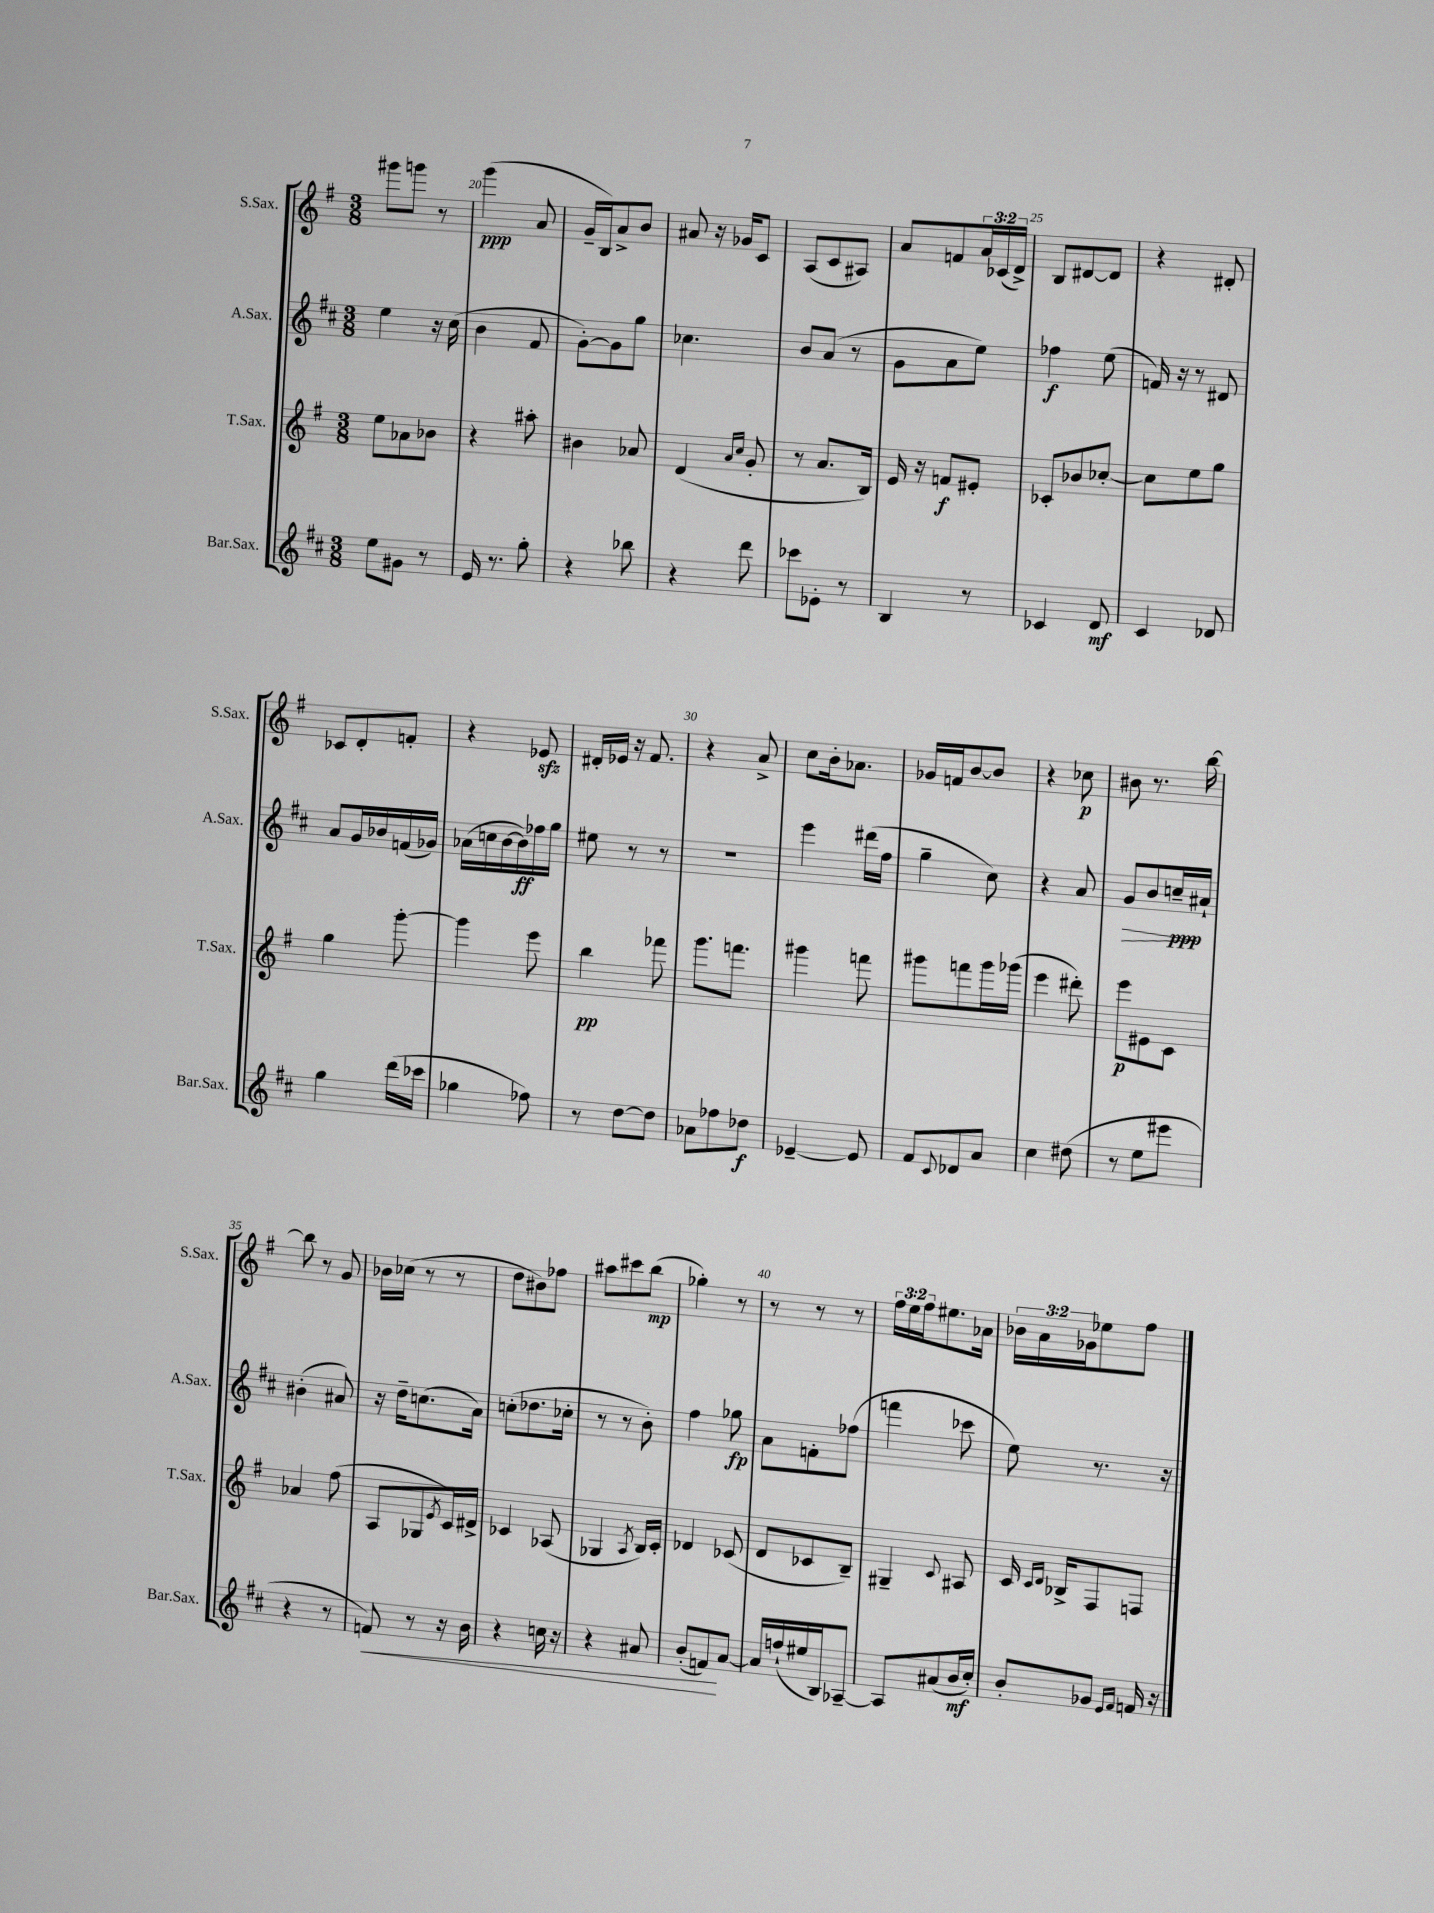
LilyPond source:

<<
\new StaffGroup <<
\new Staff = "s0" \with { instrumentName = "S.Sax." shortInstrumentName = "S.Sax." } {
    \clef treble \key g \major \numericTimeSignature \time 3/8 \override Staff.TupletNumber.text = #tuplet-number::calc-fraction-text
    gis'''8 g'''8 r8 |
    g'''4\ppp( a'8 |
    g'16-- b16) a'8-> b'8 |
    ais'8 r16 ges'16 c'8 |
    a8( c'8 ais8) |
    a'8 f'8 \tuplet 3/2 { a'16 ces'16( d'16->) } |
    b8 dis'8~ dis'8 |
    r4 dis'8-. |
    ces'8 d'8-. f'8-. |
    r4 ees'8\sfz |
    dis'16-. ees'16 r16 fis'8. |
    r4 a'8-> |
    c''8 b'16-. aes'8. |
    ges'16 f'16 b'8~ b'8 |
    r4 ces''8\p |
    bis'8 r8. b''16~ |
    b''8 r8 g'8 |
    bes'16 ces''16( r8 r8 |
    d''8 bis'8) fes''8 |
    ais''8 cis'''8 b''8\mp( |
    ges''4-.) r8 |
    r8 r8 r8 |
    \tuplet 3/2 { fis''16 e''16 fis''16 } eis''8. aes'16 |
    \tuplet 3/2 { bes'16 a'16 ges'16 } ees''8 fis''8 \bar "|." |
}
\new Staff = "s1" \with { instrumentName = "A.Sax." shortInstrumentName = "A.Sax." } {
    \clef treble \key d \major \numericTimeSignature \time 3/8
    e''4 r16 cis''16( |
    b'4 fis'8 |
    g'8~-.) g'8 g''8 |
    ces''4. |
    b'8 a'8( r8 |
    g'8 a'8 e''8) |
    fes''4\f e''8( |
    f'16) r16 r8 dis'8 |
    a'8 g'16 bes'16 f'16( ges'16) |
    aes'16( c''16 b'16~ b'16\ff) fes''16 g''16 |
    eis''8 r8 r8 |
    R4. |
    e'''4 dis'''16( fis''16 |
    g''4-- cis''8) |
    r4 a'8 |
    g'8\> b'8 c''16--\ppp\! ais'16-! |
    bis'4-.( ais'8) |
    r16 d''16-- c''8.( a'16) |
    c''8-.( des''8. ces''16-. |
    r8 r8 b'8-.) |
    fis''4 ges''8\fp |
    a'8 f'8-. fes''8( |
    f'''4 ces'''8 |
    e''8) r8. r16 \bar "|." |
}
\new Staff = "s2" \with { instrumentName = "T.Sax." shortInstrumentName = "T.Sax." } {
    \clef treble \key g \major \numericTimeSignature \time 3/8
    e''8 aes'8 bes'8 |
    r4 ais''8-. |
    bis'4 aes'8 |
    d'4( \grace { a'16 c''16 } g'8-. |
    r8 a'8. b16) |
    e'16 r16 f'8\f eis'8-. |
    ces'8-. bes'8 ces''8~-. |
    ces''8 e''8 g''8 |
    g''4 g'''8~-. |
    g'''4 e'''8 |
    b''4\pp fes'''8 |
    g'''8. f'''8. |
    gis'''4 f'''8 |
    gis'''8 f'''8 gis'''16 ges'''16( |
    e'''4 dis'''8-.) |
    e'''8\p eis'8 c'8 |
    aes'4 fis''8( |
    a8 ges8 \acciaccatura { e'8 } c'16) dis'16-> |
    ces'4 aes8( |
    ges4 \acciaccatura { a8 } b16) c'16-. |
    des'4 ces'8( |
    d'8 ces'8 b8--) |
    gis4-- \appoggiatura { c'8 } ais8 |
    c'16 \grace { c'16 d'16 } bes16-> fis8 f8 \bar "|." |
}
\new Staff = "s3" \with { instrumentName = "Bar.Sax." shortInstrumentName = "Bar.Sax." } {
    \clef treble \key d \major \numericTimeSignature \time 3/8
    e''8 gis'8 r8 |
    e'16 r8. g''8-. |
    r4 bes''8 |
    r4 d'''8 |
    ces'''8 ees'8-. r8 |
    b4 r8 |
    ces'4 d'8\mf |
    cis'4 des'8 |
    g''4 d'''16( ces'''16 |
    ges''4 fes''8) |
    r8 d''8~ d''8 |
    aes'8 fes''8 des''8\f |
    ees'4~-- ees'8 |
    fis'8 \appoggiatura { cis'8 } des'8 a'8 |
    cis''4 dis''8( |
    r8 e''8 eis'''8 |
    r4 r8 |
    f'8\<) r8 r16 b'16 |
    r4 c''16 r16 |
    r4 ais'8 |
    b'8-.( f'8\!) a'8~ |
    a'16 f''16-!( eis''16 b16) aes8~-- |
    aes8 ais'8( b'16\mf cis''16-.) |
    b'8-. ges'8 \grace { e'16 fis'16 } f'16 r16 \bar "|." |
}
>>
>>
\layout { \context { \Score currentBarNumber = #19 \override BarNumber.break-visibility = ##(#f #t #t) barNumberVisibility = #(every-nth-bar-number-visible 5) } }
